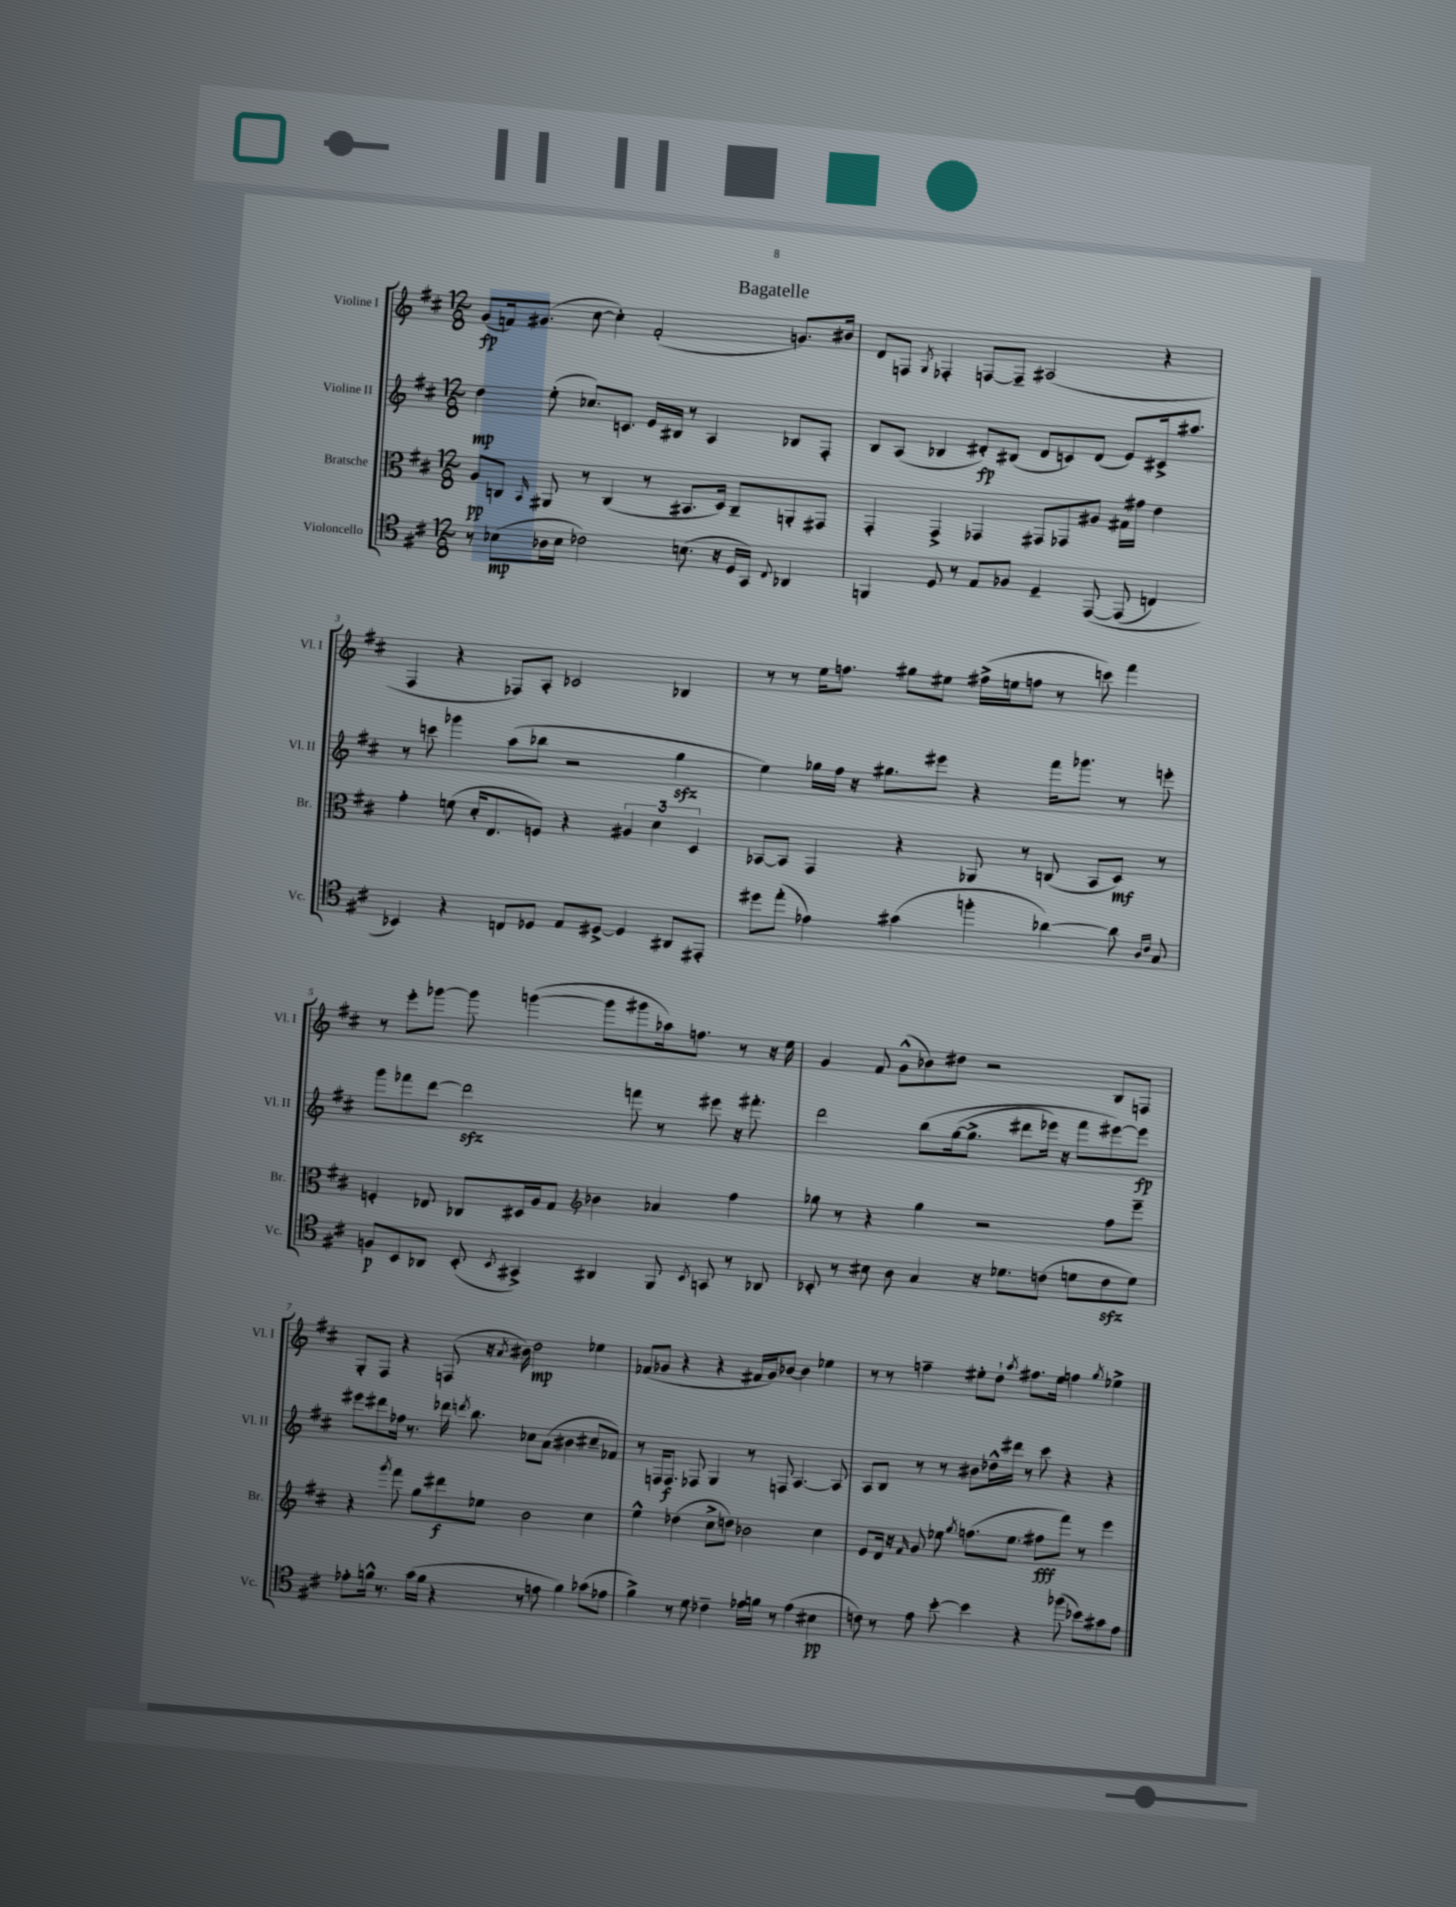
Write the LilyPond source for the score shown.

\header { title = "Bagatelle" }
<<
\new StaffGroup <<
\new Staff = "s0" \with { instrumentName = "Violine I" shortInstrumentName = "Vl. I" } {
    \clef treble \key d \major \numericTimeSignature \time 12/8
    \autoBeamOff g'8[\fp( f'16) gis'8.]( cis''8~ cis''4-.) f'2-.( g'8.[) bis'16] |
    d'8[ f8] \acciaccatura { g8 } fes4-. f8[~ f8]-- ais2( r4 |
    fis4 r4 fes8[) a8]-. ces'2 bes4 |
    r8 r8 e''16[ f''8.] gis''8[ eis''8] fis''16[->( e''16 f''8] r8 c'''8) fis'''4 |
    r8 e'''8[-. ges'''8]~ ges'''8 g'''4~( g'''8[ gis'''8 aes''16) f''8.] r8 r16 e''16 |
    g'4 fis'8 g'8[-^( bes'8) dis''8] r2 b8[ f8] |
    g8[-. fis8] r4 f8( r16 \acciaccatura { a'8 } bis'16) d''2\mp ees''4 |
    fes'8[( ges'8] r4 r4 fis'16[ ges'16) bes'8]~ bes'4 ees''4 |
    r8 r8 f''4-- eis''8[-. d''8]-! \acciaccatura { a''8 } fis''8.[ eis''16] f''4 \acciaccatura { g''8 } ees''4-> \bar "|." |
}
\new Staff = "s1" \with { instrumentName = "Violine II" shortInstrumentName = "Vl. II" } {
    \clef treble \key d \major \numericTimeSignature \time 12/8
    \autoBeamOff d''4\mp e''8-.( ces''8.[) c'8.] e'16[ bis16] r8 a4 bes8[ fis8]-. |
    b8[ a8]( bes4 dis'8[-.\fp) bis8]( dis'8[ c'8) dis'8]( e'8[) cis'16-> ais''8.] |
    r8 c'''8 ges'''4 a''8[( bes''8] r2 g''4\sfz |
    e''4) ges''16[ fis''16] r16 gis''8.[ eis'''8] r4 fis'''16[ ges'''8.] r8 e'''8-. |
    g'''8[ fes'''8 d'''8]~ d'''2\sfz f'''8 r8 eis'''8 r16 fis'''8.-. |
    d'''2 b''8[\( g''16~( g''8.]-> dis'''8[ ees'''16]) r16 fis'''8[ eis'''8~\) eis'''8]\fp |
    eis'''8[ dis'''8 fes''16] r8. des'''16 \acciaccatura { d'''8 } b''8. ces''8[ a'8]( bis'4 cis''8[-- fes'8]) |
    r8 f16[ f8.]\f fes8 g4 r8 f8 a4.~ a8 |
    a8[ b8] r8 r8 bis'8[ des''16-^ dis'''16] r8 cis'''8 r4 r4 \bar "|." |
}
\new Staff = "s2" \with { instrumentName = "Bratsche" shortInstrumentName = "Br." } {
    \clef alto \key d \major \numericTimeSignature \time 12/8
    \autoBeamOff a8[\pp c8] \grace { b,16 } ais,8 r8 c4( r8 bis,8.[ d16]) c8[-- a,8-. gis,8] |
    g,4-. g,4-> ges,4 gis,8[ ges,8 ais8] gis16[ gis'16] e'4 |
    g'4-. f'8( d'16[-. e8. f8]) r4 \tuplet 3/2 { ais4 d'4 d4 } |
    bes,8[~ bes,8] g,4 r4 aes,8 r8 c8( bes,8[ d8]\mf) r8 |
    f4-. ees8 ces8[ dis16 a16 g8] \clef treble bes'4 aes'4 fis''4 |
    ges''8 r8 r4 ges''4 r2 fis''8[ e'''8]-- |
    r4 \acciaccatura { g'''8 } fis'''8 g''8[ dis'''8\f ees''8] b'2 cis''4 |
    e''4-^ des''4( cis''8[-> d''8]) bes'2 cis''4 |
    e'8[ d'16] r16 \grace { fis'16 } g'8 ees''8 \acciaccatura { g''8 } f''8.[( ees''8.] fis''8[\fff fis'''8]) r8 e'''4 \bar "|." |
}
\new Staff = "s3" \with { instrumentName = "Violoncello" shortInstrumentName = "Vc." } {
    \clef tenor \key d \major \numericTimeSignature \time 12/8
    \autoBeamOff r8 bes8[\mp( aes16 bes16] ces'2) b8.( r16 d16[ g,16]) \appoggiatura { cis8 } aes,4 |
    f,4 d8 r8 e8[ fes8] d4-- e,8~\( e,8( c4) |
    bes,4\) r4 c8[ des8] e8[ dis8]~-> dis4 ais,8[ eis,8]-. |
    dis''8[ e''8]-.( ees'4) gis'4( f''4-. aes'4~) aes'8 \grace { a16[ cis'16] } g8 |
    f8[\p b,8 aes,8] b,8-.( \acciaccatura { b,8 } gis,4->) ais,4 fis,8 \acciaccatura { b,8 } g,8 r8 aes,8 |
    bes,8-. r8 bis8 a8 g4 r16 des'8.[ c'8]( d'8[ c'8\sfz d'8]) |
    ees'8[-. f'16]-^ r8. g'16[( f'16] r4 r8 e'8 f'4) ges'8[( ees'8] |
    fis'4->) r8 d'8 ces'4-- ees'16[ f'16] r8 ees'4( bis4\pp |
    c'8) r8 e'8 b'8~-. b'4 r4 fes''8( bes'8[) gis'8 e'8] \bar "|." |
}
>>
>>
